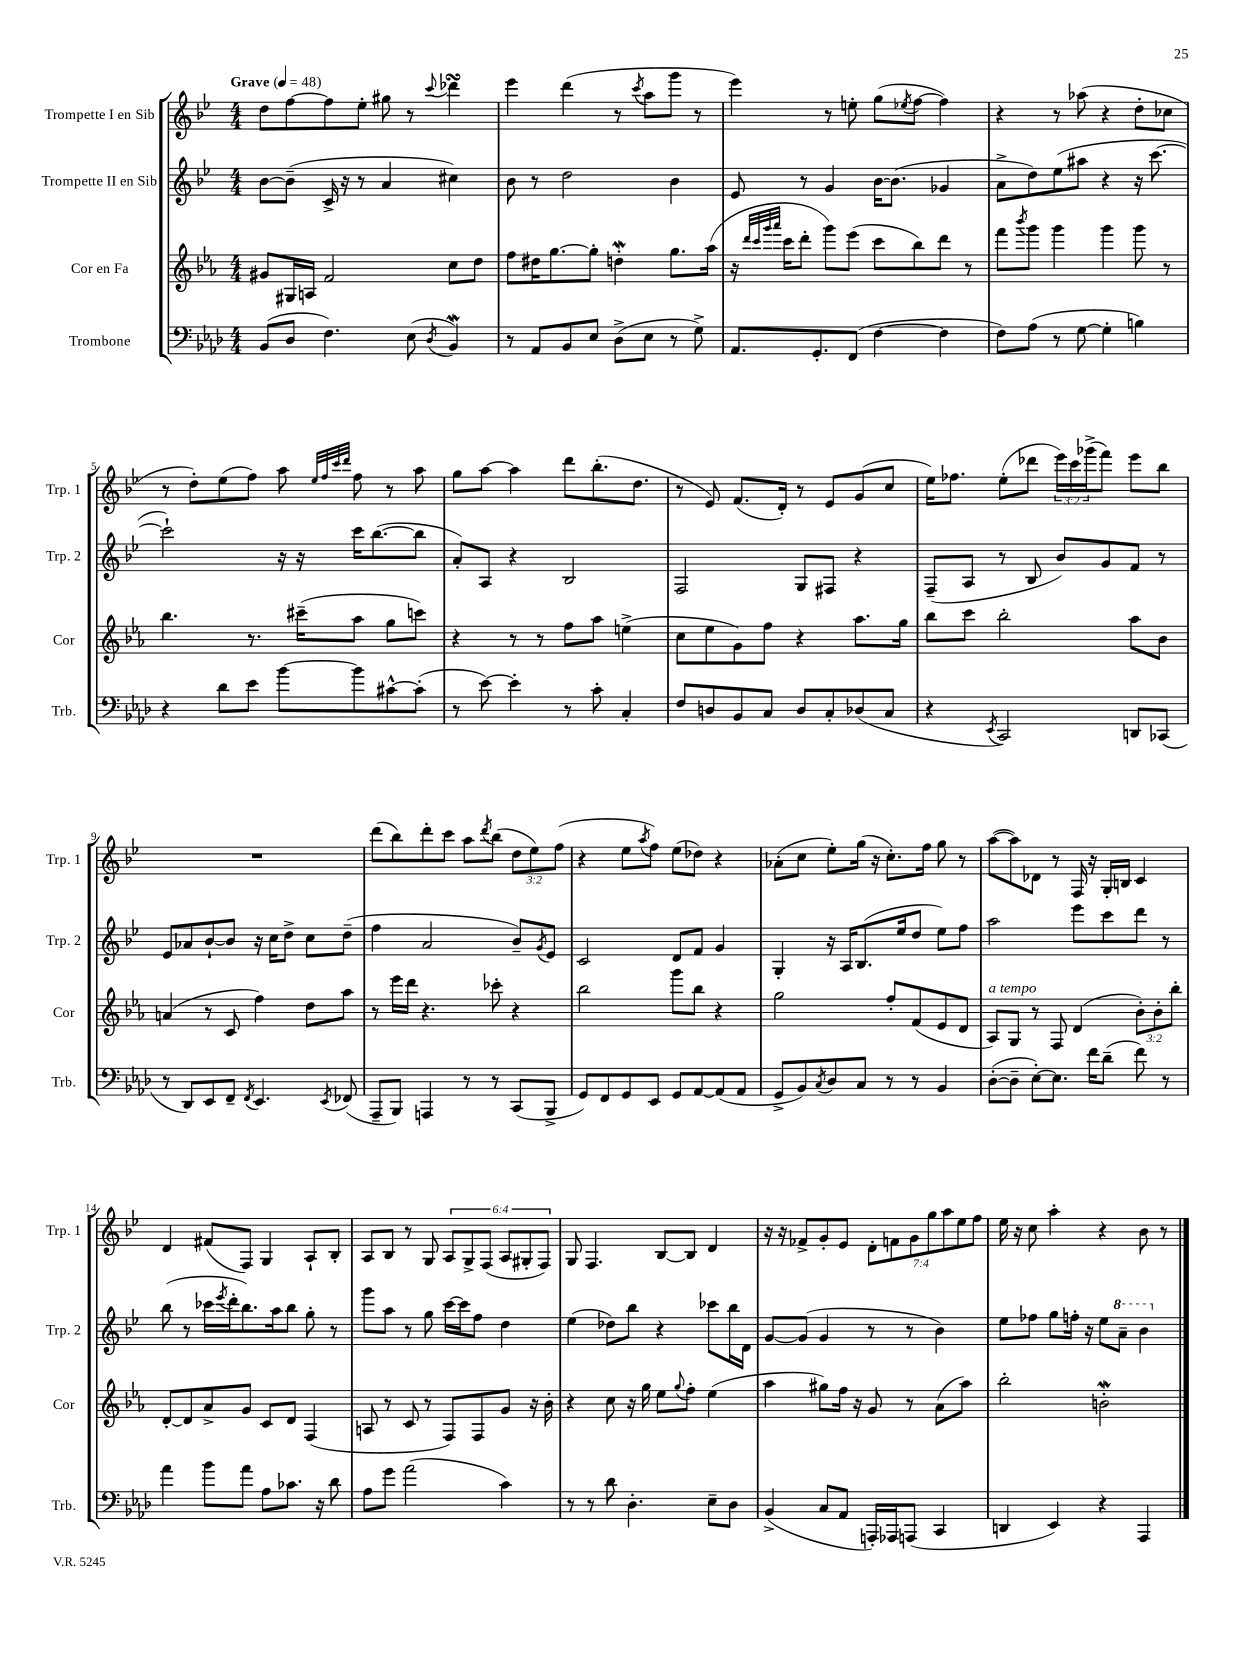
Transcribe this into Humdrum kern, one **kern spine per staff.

**kern	**kern	**kern	**kern
*staff4	*staff3	*staff2	*staff1
*clefF4	*clefG2	*clefG2	*clefG2
*k[b-e-a-d-]	*k[b-e-a-]	*k[b-e-]	*k[b-e-]
*M4/4	*M4/4	*M4/4	*M4/4
*MM48	*MM48	*MM48	*MM48
(8BB-	8g#	[8b-	8dd
8D-	16G#	(8b-~]	[8ff
.	16A	.	.
4.F)	2f	16c^	8ff]
.	.	16r	.
.	.	8r	8ee-'
.	.	4a	8gg#
(8E-	.	.	8r
8qD-	.	.	8qqccc
4BB-)	8cc	4cc#)	4ddd-
.	8dd	.	.
=	=	=	=
8r	8ff	8b-	4eee-
8AA-	16dd#	8r	.
.	[8.gg	.	.
8BB-	.	2dd	(4ddd
8E-	8gg']	.	.
(8D-^	4dd'	.	8r
.	.	.	8qccc
8E-	.	.	8aa
8r	8.gg	4b-	8ggg
8G^)	.	.	8r
.	(16aa-	.	.
=	=	=	=
8.AA-	16r	8e-	4eee-)
.	32qqddd	.	.
.	32qqccc	.	.
.	32qqggg	.	.
.	32qqaaa-	.	.
.	16ccc	.	.
.	8ddd'	8r	.
8.GG'	.	.	.
.	8ggg)	4g	8r
(8FF	(8eee-	.	8ee'
[4F	8ccc	[16b-	(8gg
.	.	(8.b-]	.
.	.	.	8qee-
.	8bb-)	.	[8ff
4F]	8ddd	4g-	4ff])
.	8r	.	.
=	=	=	=
8F)	8fff	8a^	4r
.	8qbbb-	.	.
(8A-	8ggg	8dd)	.
8r	4ggg	(8ee-	8r
[8G	.	8aa#	(8aa-
4G']	4ggg	4r	4r
4B)	8ggg	16r	8dd'
.	.	[8.ccc	.
.	8r	.	8cc-
=	=	=	=
4r	4.bb-	2ccc`])	8r
.	.	.	8dd')
8d-	.	.	(8ee-
8e-	8.r	.	8ff)
[8b-	.	16r	8aa
.	(16ccc#~	16r	.
.	.	.	32qqee-
.	.	.	32qqff
.	.	.	32qqccc
.	.	.	32qqddd
8b-]	8aa-	16ccc	8ff
.	.	([8.bb-	.
[8c#^^	8gg	.	8r
(8c#']	8ccc)	8bb-]	8aa
=	=	=	=
8r	4r	8a')	8gg
[8e-)	.	8A	[8aa
4e-']	8r	4r	4aa]
.	8r	.	.
8r	8ff	2B-	8ddd
8c'	8aa-	.	(8.bb-'
4C'	(4ee^	.	.
.	.	.	8.dd
=	=	=	=
8F	8cc	2F	8r
8D	8ee-	.	8e-)
8BB-	8g)	.	(8.f
8C	8ff	.	.
.	.	.	16d')
8D	4r	8G	8r
8C'	.	8F#	8e-
(8D-	8.aa-	4r	(8g
8C	.	.	8cc
.	16gg	.	.
=	=	=	=
4r	8bb-	(8F~	16ee-)
.	.	.	8.ff-
.	8ccc	8A	.
8qEE-	.	.	.
2CC)	2bb-'	8r	(8ee-'
.	.	8B-	8ddd-
.	.	8b-)	24eee-)
.	.	.	24ccc
.	.	.	(24ggg-^
.	.	8g	8fff)
8DD	8aa-	8f	8eee-
(8CC-	8b-	8r	8bb-
=	=	=	=
8r	(4a	8e-	1r
8DD-)	.	8a-	.
8EE-	8r	[8b-`	.
8FF~	8c	8b-]	.
8qFF	.	.	.
4.EE-	4ff)	16r	.
.	.	16cc	.
.	.	8dd^	.
.	8dd	8cc	.
8qEE-	.	.	.
(8FF-	8aa-	(8dd~	.
=	=	=	=
8AAA-~	8r	4ff	(8ddd
8BBB-)	16eee-	.	8bb-)
.	16ddd	.	.
4AAA	4.r	2a	8ddd'
.	.	.	8ccc
8r	.	.	8aa
.	.	.	8qddd
8r	8ccc-'	.	(8bb-
(8CC	4r	8b-~)	12dd
.	.	.	12ee-)
.	.	8qg	.
8BBB-^	.	8e-	.
.	.	.	(12ff
=	=	=	=
8GG)	2bb-	2c	4r
8FF	.	.	.
8GG	.	.	8ee-
.	.	.	8qaa
8EE-	.	.	8ff)
8GG	8ggg	8d	(8ee-
[8AA-	8bb-	8f	8dd-)
(8AA-]	4r	4g	4r
8AA-	.	.	.
=	=	=	=
8GG^	2gg	4G'	(8a-'
8BB-)	.	.	8cc
8qC	.	.	.
8D-	.	16r	8ee-')
.	.	16A	.
8C	.	(8.B-	(16gg
.	.	.	16r
8r	8ff'	.	8.cc')
.	.	16ee-	.
8r	(8f	8dd	.
.	.	.	16ff
4BB-	8e-	8ee-)	8gg
.	8d	8ff	8r
=	=	=	=
([8D-'	8A-)	2aa	([8aa
8D-~]	8G	.	8aa])
[8E-')	8r	.	8d-
8.E-]	8F	.	8r
.	(4d	8eee-	16F
16f	.	.	16r
(8d-~	.	8ccc	16G'
.	.	.	16B
8f)	12b-')	8ddd	4c
.	12b-'	.	.
8r	.	8r	.
.	12bb-'	.	.
=	=	=	=
4a-	[8d'	(8bb-	4d
.	8d]	8r	.
8b-	8a-^	16ccc-	(8f#
.	.	8qeee-	.
.	.	16ddd'	.
8a-	8g	8.bb-)	8F)
8A-	8c	.	4G
.	.	16aa	.
8.c-	8d	8bb-	.
.	(4F	8gg'	8A`
16r	.	.	.
8d-	.	8r	8B-'
=	=	=	=
8A-	8A	8ggg	8A
8g	8r	8aa	8B-
(2a-	8c	8r	8r
.	8r	8gg	8G
.	8F)	[16ccc	12A
.	.	16ccc]	.
.	.	.	12G^
.	8F	8ff	.
.	.	.	(12F
4c)	8g	4dd	12A
.	.	.	12G#'
.	16r	.	.
.	.	.	12F)
.	16b-'	.	.
=	=	=	=
8r	4r	(4ee-	8G
8r	.	.	4.F
8d-	8cc	8dd-)	.
4.D-'	16r	8bb-	.
.	16gg	.	.
.	8ee-	4r	[8B-
.	8qqgg	.	.
.	8ff'	.	8B-]
8E-~	(4ee-	8ccc-	4d
8D-	.	16bb-	.
.	.	16d	.
=	=	=	=
(4BB-^	4aa-	[8g	16r
.	.	.	16r
.	.	(8g]	8f-^
8C	8gg#)	4g	8g'
8AA-	16ff	.	8e-
.	16r	.	.
16AAA')	8g	8r	14d'
16AAA-	.	.	.
.	.	.	14f
(8AAA	8r	8r	.
.	.	.	14g
.	.	.	14gg
4CC	(8a-	4b-)	.
.	.	.	14aa
.	.	.	14ee-
.	8aa-)	.	.
.	.	.	14ff
=	=	=	=
4DD	2bb-'	8ee-	16ee-
.	.	.	16r
.	.	8ff-	8cc
4EE-)	.	8gg	4aa'
.	.	16ff'	.
.	.	16r	.
4r	2b'	8ee-	4r
.	.	8aa~	.
4AAA-	.	4bb-	8b-
.	.	.	8r
==	==	==	==
*-	*-	*-	*-
